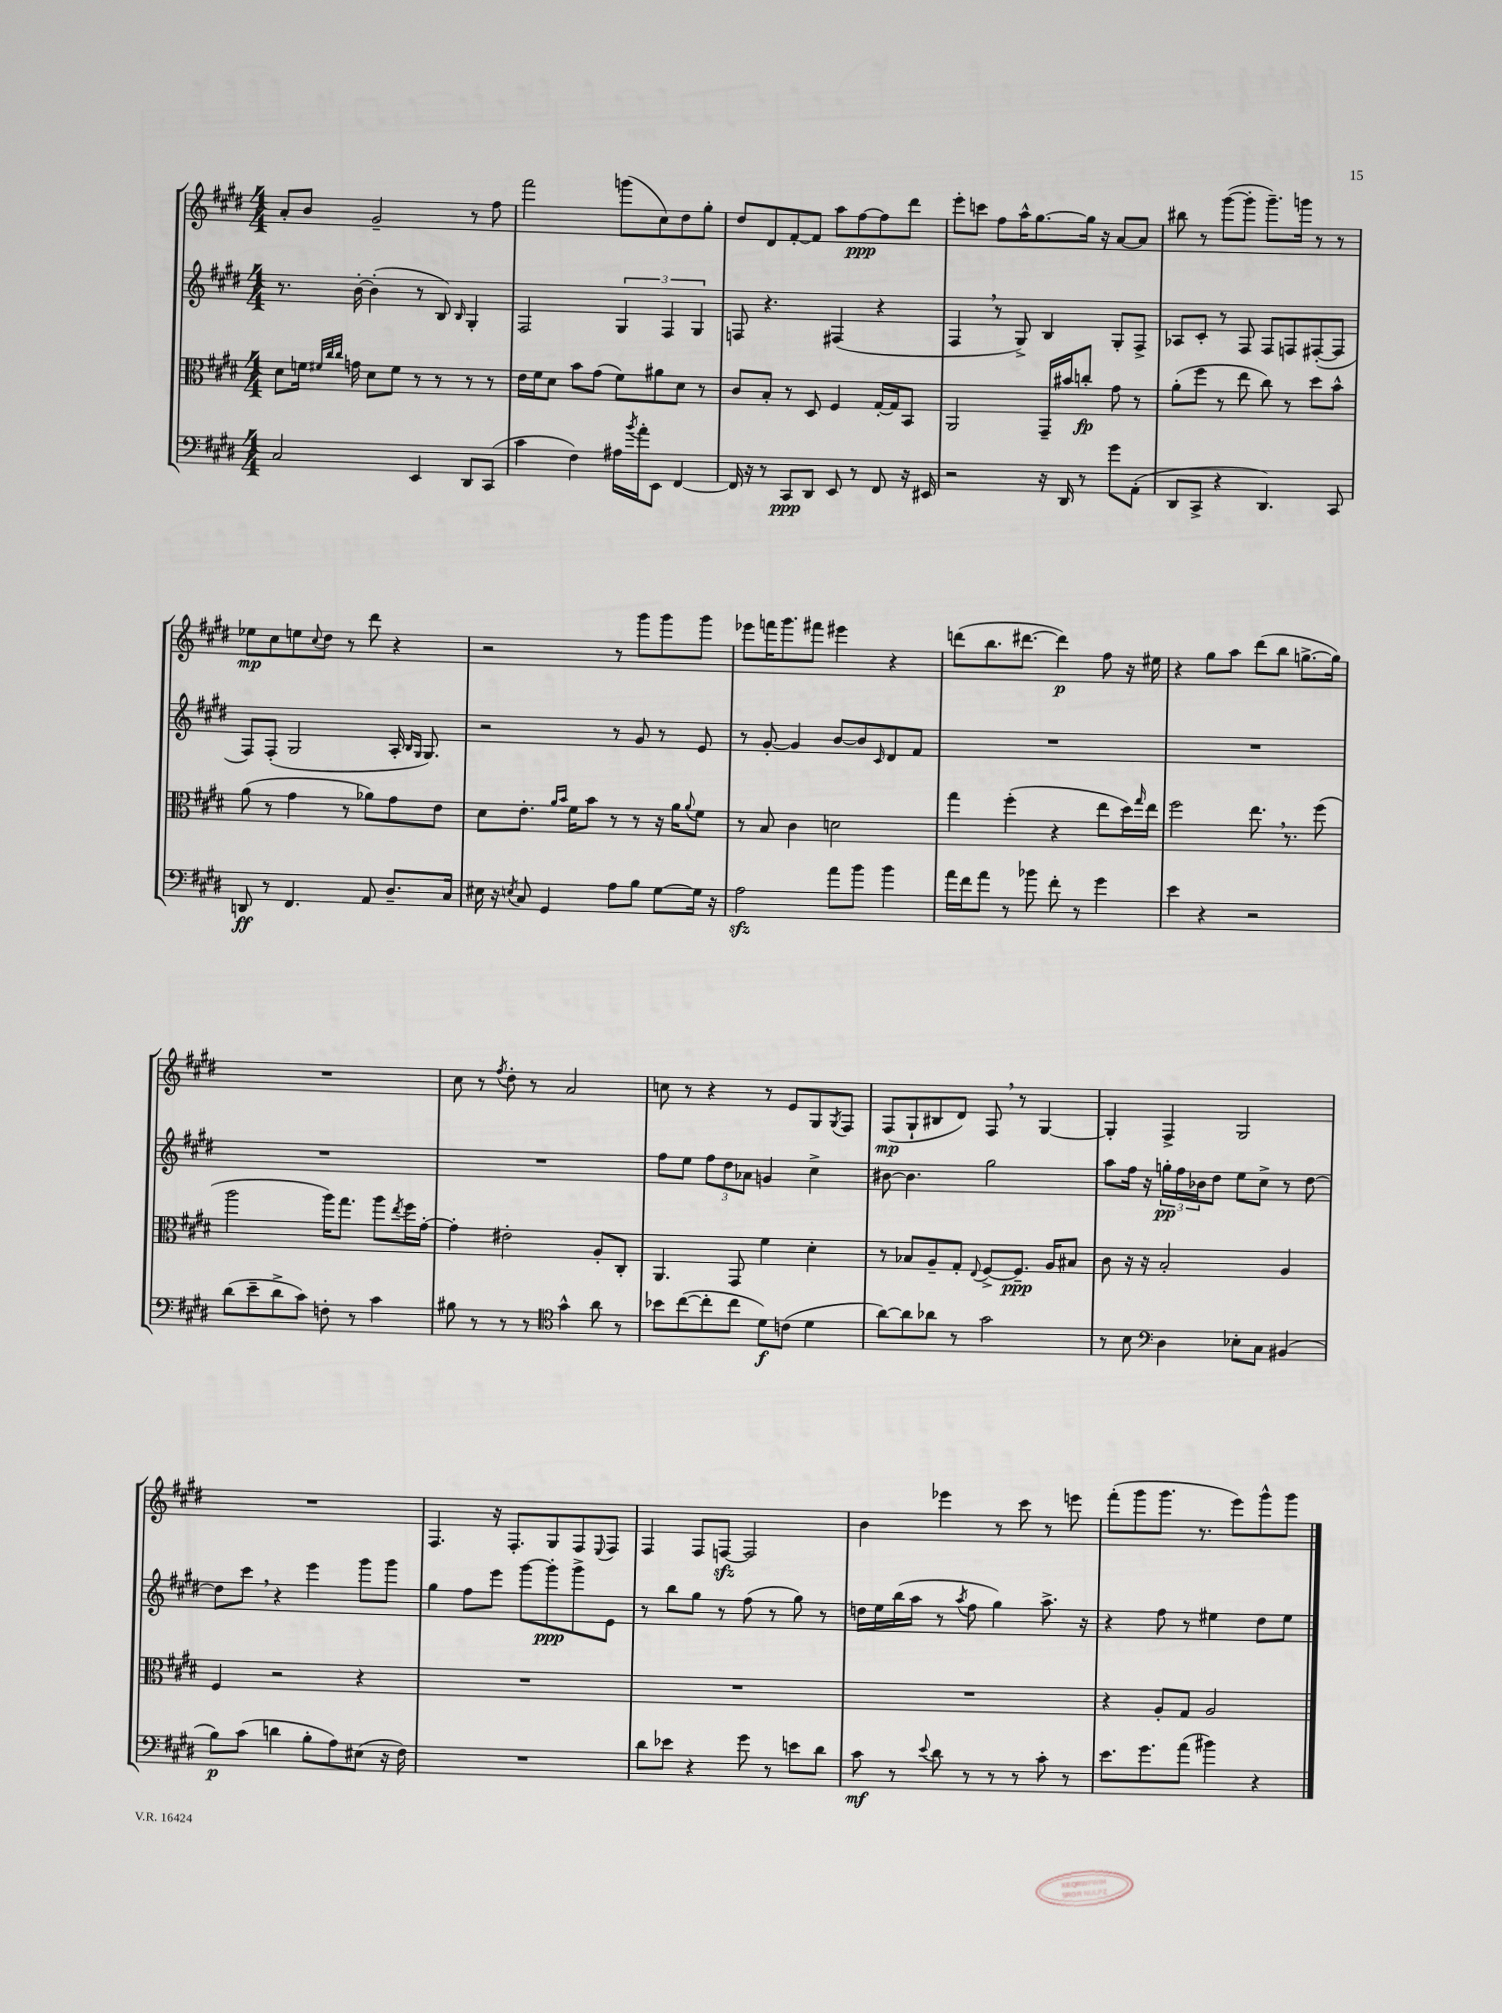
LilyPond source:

<<
\new StaffGroup <<
\new Staff = "s0" {
    \clef treble \key e \major \numericTimeSignature \time 4/4
    a'8-. b'8 gis'2-- r8 fis''8 |
    fis'''2 g'''8( cis''8) dis''8 gis''8-. |
    dis''8 dis'8 fis'8~-. fis'8 a''8 fis''8~\ppp fis''8 dis'''8 |
    e'''8-. c'''8 fis''8 a''16-^ gis''8.~ gis''16 r16 a'8~ a'8 |
    bis''8 r8 gis'''8~( gis'''8-. gis'''8.--) g'''16 r8 r8 |
    ees''8\mp cis''8 e''8 \appoggiatura { cis''8 } dis''8 r8 dis'''8 r4 |
    r2 r8 gis'''8 gis'''8 gis'''8 |
    ees'''8 f'''16 gis'''8. fis'''8 eis'''4 r4 |
    d'''8( b''8. dis'''8.~ dis'''4\p) fis''8 r16 eis''16 |
    r4 gis''8 a''8 dis'''8( b''8 g''8.~-> g''16) |
    R1 |
    cis''8 r8 \acciaccatura { fis''8 } dis''8-. r8 a'2 |
    c''8 r8 r4 r8 e'8 gis8 \acciaccatura { gis8 } fis8 |
    fis8\mp( gis8-! bis8 dis'8) fis8 \breathe r8 gis4~ |
    gis4-. fis4-> gis2 |
    R1 |
    fis4. r16 fis8.-. gis8 fis8 \appoggiatura { e8 } fis8 |
    fis4 fis8 f8~\sfz f2 |
    b'4 ees'''4 r8 cis'''8 r8 e'''8 |
    fis'''8-.( gis'''8 gis'''8. r8. e'''8) gis'''8-^ gis'''8 \bar "|." |
}
\new Staff = "s1" {
    \clef treble \key e \major \numericTimeSignature \time 4/4
    r8. b'16~-. b'4-.( r8 b8) \grace { b16 } gis4-. |
    fis2 \tuplet 3/2 { gis4 fis4 gis4 } |
    f8 r4. fis4( r4 |
    fis4 \breathe r8 gis8->) b4 gis8-. fis8-> |
    aes8 cis'8-. r8 fis8 fis8 f8 fis8~-.( fis8 |
    fis8) fis8-.( gis2 a16-. \grace { b16 gis16 } gis8.) |
    r2 r8 gis'8 r8 e'8 |
    r8 gis'8~-. gis'4 b'8~ b'8 \grace { cis'16 } dis'8 fis'8 |
    R1 |
    R1 |
    R1 |
    R1 |
    fis''8 e''8 \tuplet 3/2 { fis''8 dis''8 aes'8 } g'4 cis''4-> |
    bis'8~ bis'4. gis''2 |
    a''8 fis''16 r16 \tuplet 3/2 { g''16-.\pp fis''16 bes'16 } dis''8 e''8 cis''8-> r8 dis''8~ |
    dis''8 cis'''8 \breathe r4 e'''4 gis'''8 gis'''8 |
    gis''4 fis''8 e'''8 gis'''8~ gis'''8-.\ppp gis'''8-> e'8 |
    r8 b''8 gis''8 r8 fis''8( r8 gis''8) r8 |
    d''16 e''16 b''16( a''16 r8 \acciaccatura { a''8 } fis''8 gis''4) a''8.-> r16 |
    r4 fis''8 r8 eis''4 dis''8 eis''8 \bar "|." |
}
\new Staff = "s2" {
    \clef alto \key e \major \numericTimeSignature \time 4/4
    dis'8 f'16 \grace { fis'32 cis''32 cis''32 } g'16 dis'8 fis'8 r8 r8 r8 r8 |
    e'16 fis'16 dis'8 b'8 gis'8( fis'8) ais'8 dis'8 r8 |
    cis'8 b8-. r8 dis8 fis4 gis16~-. gis16 b,8 |
    a,2 gis,16-- bis'16 c''8-.\fp gis'8 r8 |
    a'8-.( fis''8 r8 e''8 cis''8) r8 dis''8 b'8-^ |
    a'8( r8 gis'4 r8 aes'8) gis'8 e'8 |
    dis'8 e'8.-. \grace { a'16 b'16 } fis'16 b'8 r8 r8 r16 a'16 \appoggiatura { a'8 } fis'8 |
    r8 b8 cis'4 d'2 |
    gis''4 fis''4-.( r4 e''8 dis''16) \grace { gis''16 } e''16 |
    fis''2 e''8. \breathe r8. fis''8( |
    a''2 a''16) gis''8. a''8 \acciaccatura { e''8 } fis''16 gis'16~-. |
    gis'4-. eis'2-. a8-. cis8-. |
    a,4. gis,8 fis'4 dis'4-. |
    r8 bes8 a8-- gis8-. \appoggiatura { e8 } fis8~-> fis8.--\ppp a16 bis8 |
    cis'8 r16 r16 b2-. a4 |
    fis4 r2 r4 |
    R1 |
    R1 |
    R1 |
    r4 a8-. gis8 a2 \bar "|." |
}
\new Staff = "s3" {
    \clef bass \key e \major \numericTimeSignature \time 4/4
    cis2 e,4 dis,8 cis,8( |
    cis'4 fis4) ais16 \acciaccatura { b'8 } a'16-. e,8 fis,4~ |
    fis,16 r16 r8 cis,8\ppp dis,8 e,8 r8 fis,8 r16 eis,16 |
    r2 r16 dis,16 r8 gis'8 a,8-.( |
    dis,8 cis,8-> r4 dis,4.) cis,8 |
    d,8\ff r8 fis,4. a,8 dis8.-- cis16 |
    eis16 r16 \acciaccatura { e8 } cis8 gis,4 a8 b8 gis8~ gis16 r16 |
    a2\sfz a'8 b'8 b'4 |
    a'16 fis'16 a'8 r8 bes'8 fis'8-. r8 gis'4 |
    e'4 r4 r2 |
    dis'8( e'8-- dis'8-> cis'8) f8-. r8 cis'4 |
    bis8 r8 r8 r8 \clef tenor gis'4-^ a'8 r8 |
    bes'8 cis''8~( cis''8-. cis''8 dis'8\f) c'8( dis'4 |
    a'8~) a'8 aes'8 r8 gis'2 |
    r8 b8 \clef bass dis4 ees8-. cis8 bis,4( |
    b8\p) cis'8( d'4 b8-. a8) eis8( r16 fis16) |
    R1 |
    dis'8 ees'8 r4 gis'8 r8 e'8 dis'8 |
    cis'8\mf r8 \appoggiatura { e'8 } dis'8 r8 r8 r8 cis'8-. r8 |
    e'8. gis'8. a'8( bis'4) r4 \bar "|." |
}
>>
>>
\layout { \context { \Score \remove "Bar_number_engraver" } }
